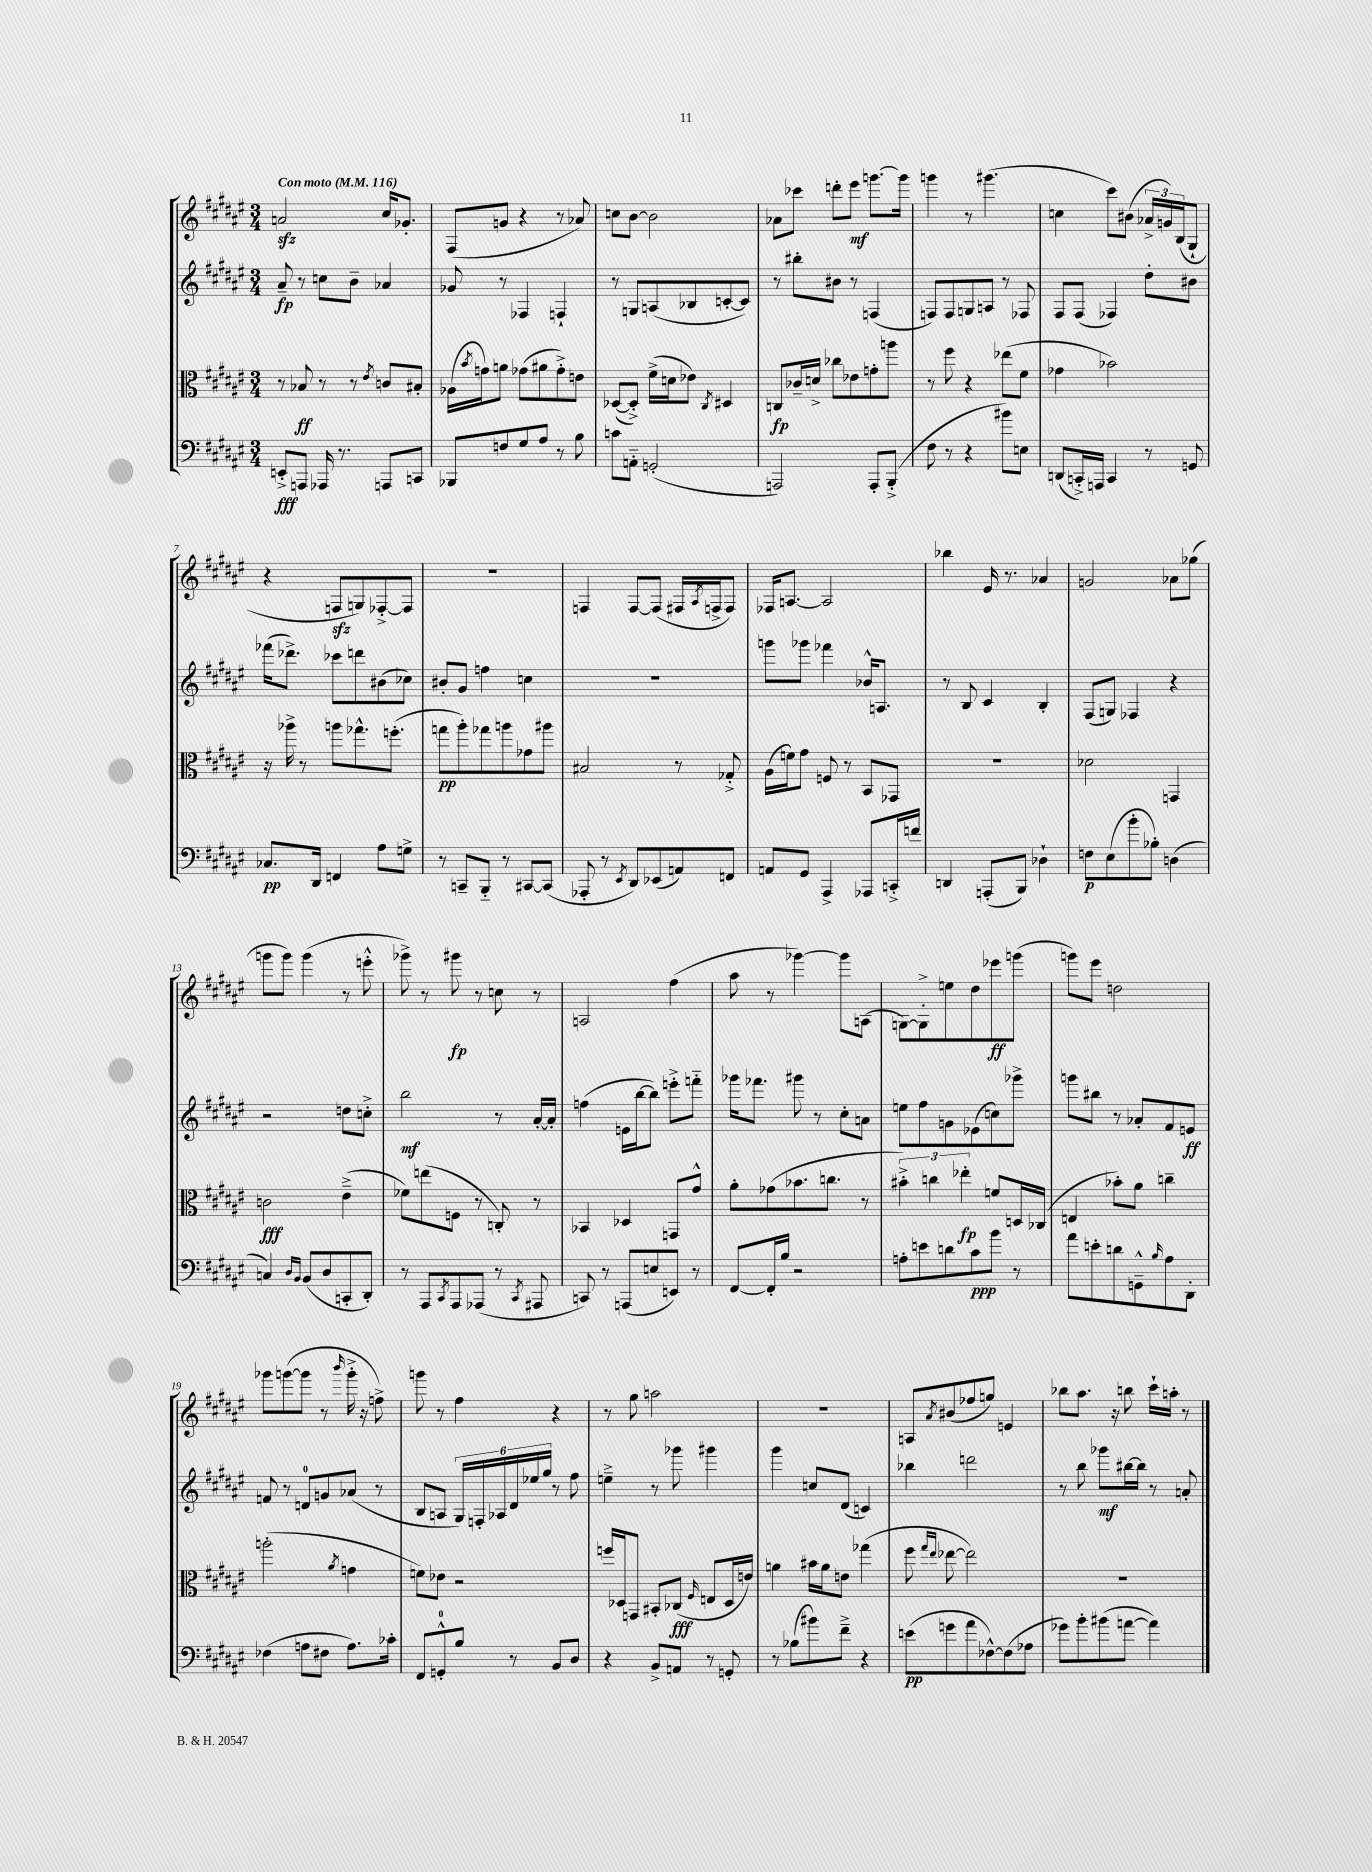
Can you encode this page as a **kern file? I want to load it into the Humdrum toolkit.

**kern	**kern	**kern	**kern
*staff4	*staff3	*staff2	*staff1
*clefF4	*clefC3	*clefG2	*clefG2
*k[f#c#g#d#a#e#]	*k[f#c#g#d#a#e#]	*k[f#c#g#d#a#e#]	*k[f#c#g#d#a#e#]
*M3/4	*M3/4	*M3/4	*M3/4
*MM116	*MM116	*MM116	*MM116
8EE'^	8r	8a#~	2a
8AAA	8B-	8r	.
16AAA-	8r	8cc	.
8.r	.	.	.
.	8r	8b~	.
.	8qe#	.	.
8AAA	8c	4a-	16cc#
.	.	.	8.g-'
8CC	8B#'	.	.
=	=	=	=
8BBB-	(16A-	8g-	(8F#
.	8qb	.	.
.	16g)	.	.
8F	8a	8r	8g
8G#	(8g-	4F-	4r
8A#	8a#	.	.
8r	8g-'^)	4F`	8r
8B	8e	.	8a-)
=	=	=	=
8c	([8D-	8r	8cc
8AA'~	8D-'^])	8G	[8b
(2GG'	(16f#^	(8A	2b]
.	16d	.	.
.	8e-)	8B-	.
.	8qC#	.	.
.	4D#	[8c'	.
.	.	8c])	.
=	=	=	=
2AAA)	8C	8r	8a-
.	16c-~	8bb#'	8ccc-
.	16d^	.	.
.	8cc-	8b#	8ddd'
.	8e-	8r	8eee#
8AAA'	8g'	(4F	[8.ggg
(8BBB'^	8aa	.	.
.	.	.	16ggg]
=	=	=	=
8F#	8r	8F)	4ggg
8r	8ff#	8F	.
4r	4r	8G	8r
.	.	8A	(4.ggg#
8b#)	(8ee-	8r	.
8E	8f#	8F-	.
=	=	=	=
(8DD	4g-	8F#	4cc
16CC'^)	.	(8F#	.
16AAA	.	.	.
4CC	2b-)	4F-)	8ccc#)
.	.	.	(8b#
8r	.	8dd#'	24a-^
.	.	.	24g)
.	.	.	(24B
8GG	.	8b#	8G#`
=	=	=	=
8.C-	16r	(16fff-	4r
.	16aa-^	8.ddd-^)	.
.	8r	.	.
16DD#	.	.	.
4FF	8aa	8ccc-	8F
.	8.gg-^^	8ddd	8G)
8A#	.	(8b#	[8F-'^
.	(8.ff'	.	.
8G^	.	8cc-)	8F-]
=	=	=	=
8r	8gg	8b#'	2.r
8CC~	8aa#')	8g#	.
8BBB'~	8gg-	4ff	.
8r	8aa	.	.
[8CC#	8g-	4cc	.
(8CC#]	8aa#	.	.
=	=	=	=
8AAA-'	2B#	2.r	4F
8r	.	.	.
8qEE#	.	.	.
8DD#)	.	.	[8F
(8EE-	.	.	(8F]
8AA)	8r	.	16F#
.	.	.	8qA#
.	.	.	16F^
8FF	8G-'^	.	8F)
=	=	=	=
8AA	(16A#	8ggg	16F-
.	16f)	.	[8.A
8GG#	8g#	8ggg-	.
4AAA#^	8F	4fff-	2A]
.	8r	.	.
8AAA-	8BB	16b-^^	.
.	.	8.A	.
16CC'^	8GG-	.	.
16f	.	.	.
=	=	=	=
4DD	2.r	8r	4bb-
.	.	8B	.
(8AAA'	.	4c#	16e#
.	.	.	8.r
8BBB)	.	.	.
4D-`	.	4B'	4a-
=	=	=	=
8F	2d-	(8F#	2g
(8E#	.	8G)	.
8b'	.	4F-	.
8B-')	.	.	.
(4D	4GG	4r	8a-
.	.	.	(8gg-
=	=	=	=
4C)	2c	2r	8ggg
.	.	.	8ggg)
16qqD#	.	.	.
16qqBB	.	.	.
(8BB	.	.	(4ggg
8D#	.	.	.
8CC'	(4e#~^	8dd	8r
8DD#')	.	8cc'^	8eee'^^
=	=	=	=
8r	8f-)	2bb	8ggg-^)
8AAA#	(8ee	.	8r
8qCC#	.	.	.
8AAA#	8F	.	8ggg#
(8AAA-	8r	.	8r
8r	8C')	8r	8cc
8qCC#	.	.	.
8AAA#	8r	[16a#'	8r
.	.	16a#']	.
=	=	=	=
8CC)	4BB-	(4ff	2A
8r	.	.	.
(8AAA	4D-	16e	.
.	.	[16bb	.
8E	.	8bb])	.
8EE)	8GG	8eee'^	(4ff#
8r	8g#^^	8fff'~	.
=	=	=	=
[8FF#	8a#'	16ggg-	8aa#
.	.	8.fff-	.
16FF#']	(8g-	.	8r
16B	.	.	.
2r	8.b-	8ggg#	[4ggg-)
.	.	8r	.
.	8.cc	.	.
.	.	8cc#'	8ggg-]
.	8r	8a	(8A
=	=	=	=
8A'	6b#'^)	8ee	[8G)
8e	.	8ff#	8G'^]
.	6cc	.	.
8d	.	8g	8ee
.	6ee-'	.	.
8c#	.	(8e-	8dd#
8b	8f	8cc)	8eee-
8r	16D	8ggg-^	(8ggg
.	(16C-	.	.
=	=	=	=
8a#	4E	8ggg	8ggg)
8e'	.	8bb#	8eee#
8d	8b-')	8r	2dd
8GG~^^	8a#	8a-'	.
16qqB	.	.	.
8A#	4cc~	8f#	.
8DD#'	.	8e	.
=	=	=	=
(4F-	(2aa'	8f	8ggg-
.	.	8r	([8ggg
8A	.	8d	8ggg]
8F#	.	8g	8r
.	8qa#	.	16qqbbb
8.A)	4g	(8a-	16ggg'^
.	.	.	16r
.	.	8r	8ff^)
16c-'	.	.	.
=	=	=	=
8FF#	8f)	8B	8ggg
8GG'^^	8e-	8A	8r
8B	2r	24G#)	4ff#
.	.	24F'	.
.	.	24A-	.
8r	.	24d#	.
.	.	24ee-	.
.	.	24gg#	.
8BB	.	8r	4r
8D#	.	8ff#	.
=	=	=	=
4r	16ff	4ee~^	8r
.	16D-	.	.
.	8GG	.	8gg#
8BB^	8BB#'	8r	2aa
8AA	(8C-	8ggg-	.
.	16qqF#	.	.
8r	8E	4ggg#	.
8GG'	16D-	.	.
.	16e)	.	.
=	=	=	=
8r	4a	4ggg#	2.r
(8B-	.	.	.
8b#)	16b#	8cc	.
.	16a	.	.
8f#~^	8e	(8d#	.
4r	(4gg-	4c)	.
=	=	=	=
(8e	8ff#	4bb-	8A
.	16qqgg#	.	.
.	16qqee#	.	8qa#
8g	[8ee-	.	(8b#
8a#	2ee-])	2ddd	8ff-
[8F-^^)	.	.	8gg)
(8F-]	.	.	4e
8A-	.	.	.
=	=	=	=
8g-)	2.r	8r	8bb-
8b'	.	8bb	8.aa#
(8b#	.	8ggg-	.
.	.	.	16r
[8a	.	[16bb#	8bb
.	.	16bb#]	.
4a])	.	8r	16ccc#`
.	.	.	16aa'
.	.	8a'	8r
==	==	==	==
*-	*-	*-	*-
